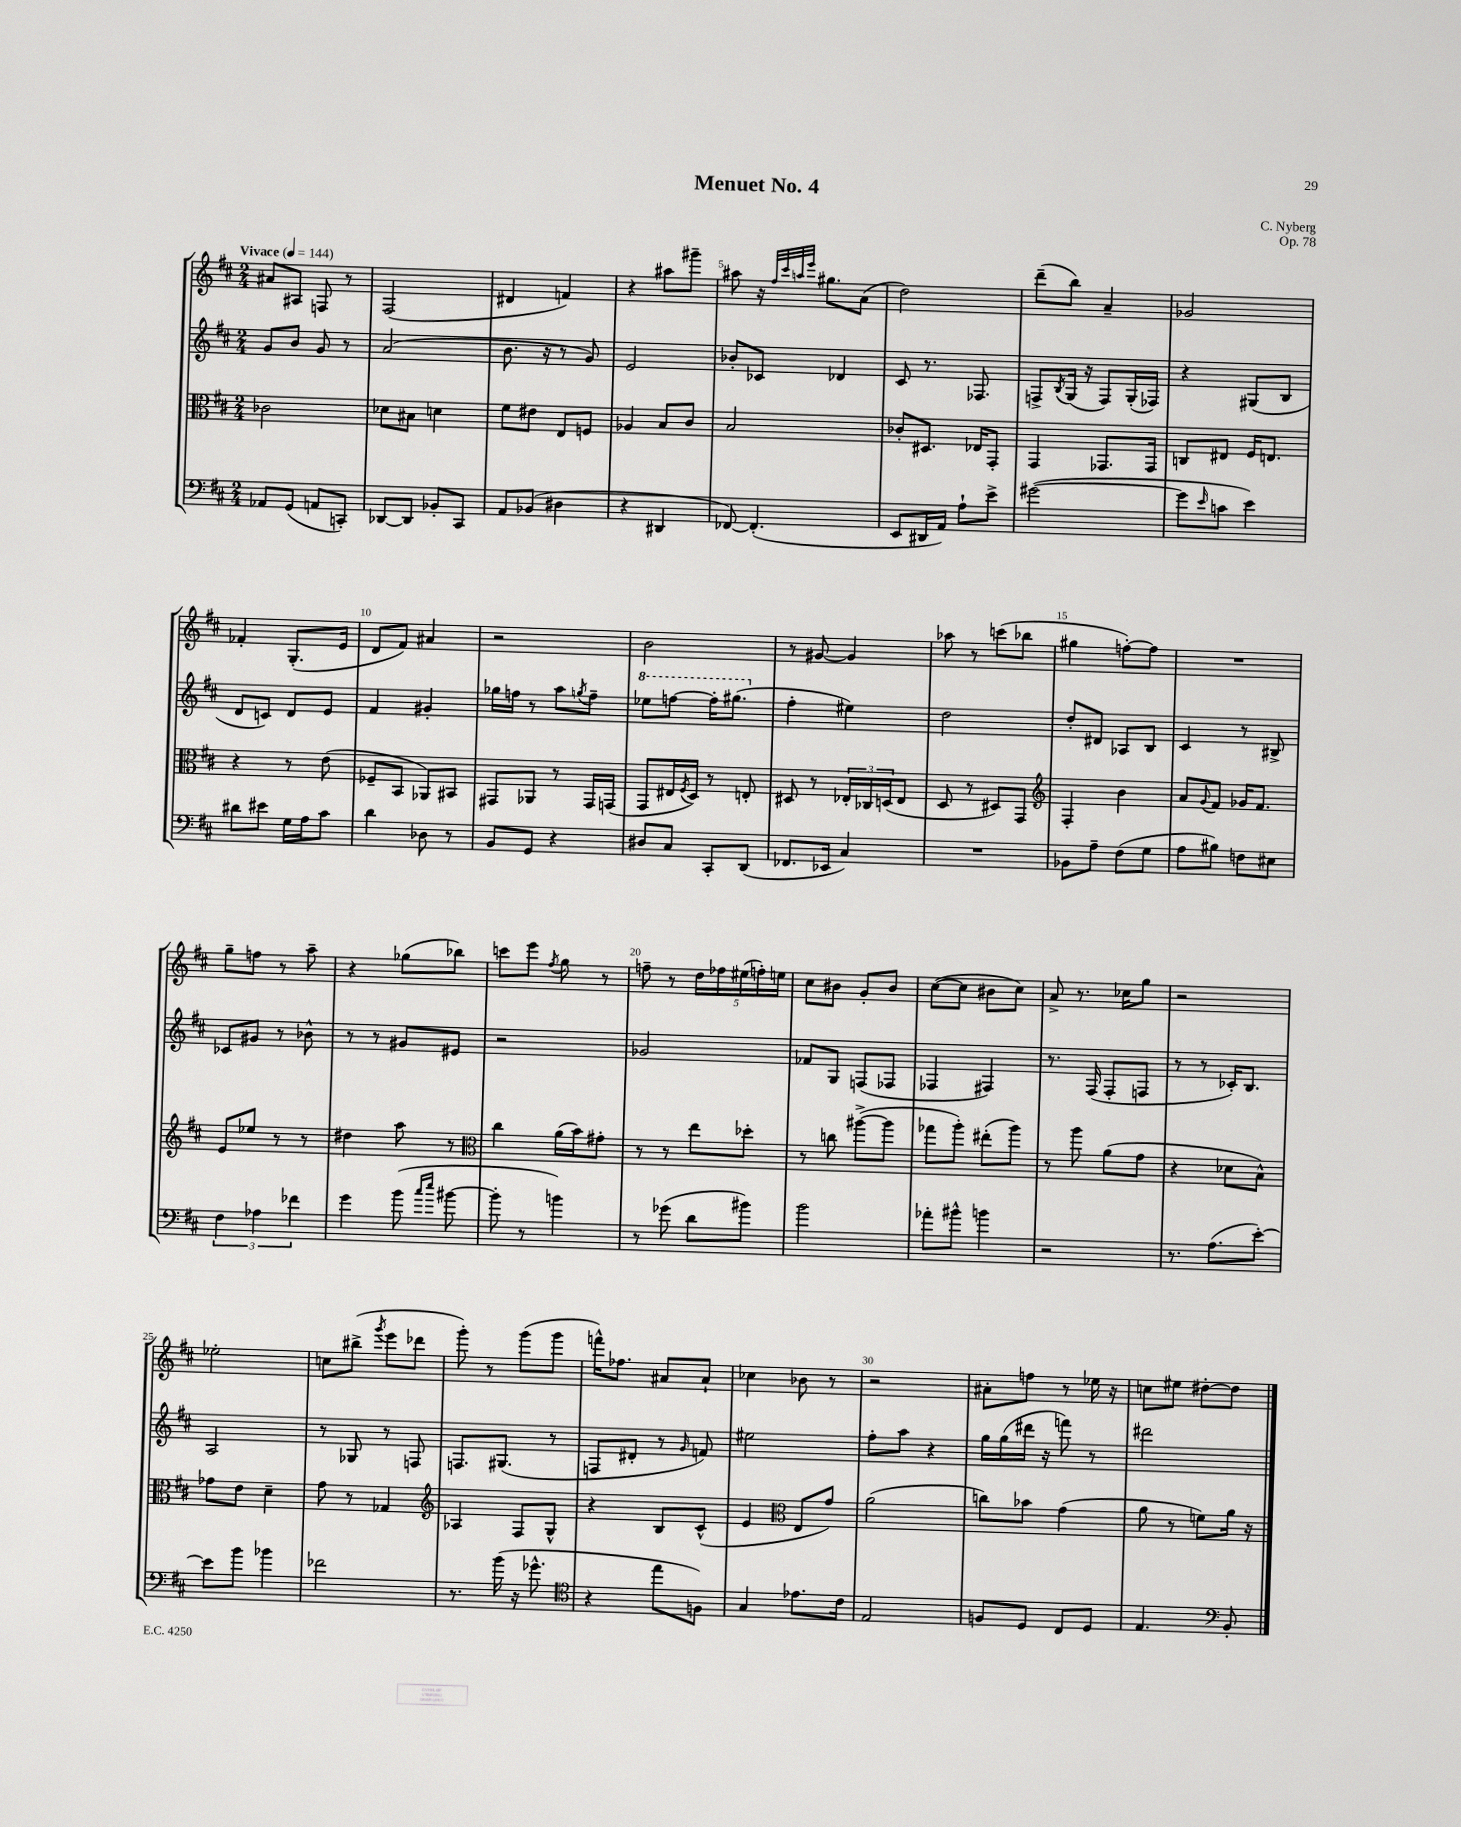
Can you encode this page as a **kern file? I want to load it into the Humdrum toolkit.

**kern	**kern	**kern	**kern
*staff4	*staff3	*staff2	*staff1
*clefF4	*clefC3	*clefG2	*clefG2
*k[f#c#]	*k[f#c#]	*k[f#c#]	*k[f#c#]
*M2/4	*M2/4	*M2/4	*M2/4
*MM144	*MM144	*MM144	*MM144
8AA-	2c-	8g	8a#
(8GG	.	8b	8A#
8AA	.	8g	8F
8CC')	.	8r	8r
=	=	=	=
[8DD-	8d-	(2a	(2F#
8DD-]	8B#	.	.
8BB-'	4d	.	.
8CC#	.	.	.
=	=	=	=
8AA	8f#	8.b	4d#
(8BB-	8e#	.	.
.	.	16r	.
4D#	8E	8r	4f)
.	8F	8g)	.
=	=	=	=
4r	4A-	2e	4r
4DD#	8B	.	8aa#
.	8c#	.	8ggg#~
=	=	=	=
[8FF-)	2B	8b-'	8aa#
(4.FF-']	.	8c-	16r
.	.	.	32qqff#
.	.	.	32qqccc#
.	.	.	32qqaa
.	.	.	32qqeee
.	.	.	8.gg#
.	.	4d-	.
.	.	.	(8a
=	=	=	=
8EE	8c-'	8c#	2dd)
16DD#	8.D#	8.r	.
16AA)	.	.	.
8A`	.	.	.
.	16E-	8.F-	.
8e^	8GG'	.	.
=	=	=	=
([2g#	4GG	8F^	(8ddd~
.	.	8qB	.
.	.	(16G	8bb)
.	.	16r	.
.	8.GG-	8F)	4a~
.	.	(16G'	.
.	16GG-	16F-)	.
=	=	=	=
8g#]	8C	4r	2g-
16qqe	.	.	.
8c	8E#	.	.
4e)	16F#	(8G#	.
.	8.E	.	.
.	.	8B	.
=	=	=	=
8d#	4r	8d	4f-'
8e#	.	8c)	.
16G	8r	8d	(8.G'
16A	.	.	.
8c#	(8e	8e	.
.	.	.	16e
=	=	=	=
4d	8F-~	4f#	8d
.	8BB	.	8f#)
8D-	8AA-)	4g#'	4a#
8r	8BB#	.	.
=	=	=	=
8BB	8GG#	16gg-	2r
.	.	16ff	.
8GG	8AA-	8r	.
4r	8r	8aa	.
.	.	8qgg	.
.	16GG#	8ff~	.
.	(16GG	.	.
=	=	=	=
8D#	8GG	8eee-	2b
8C#	16E#	[8fff	.
.	8qF#	.	.
.	16D)	.	.
8CC#'	8r	16fff']	.
.	.	(8.ggg#	.
(8DD	8E'	.	.
=	=	=	=
8.FF-	8D#	4ff#'	8r
.	8r	.	[8g#
16EE-	.	.	.
4C#)	24E-'	4ee#)	4g#]
.	24C-	.	.
.	(24D	.	.
.	8E-	.	.
=	=	=	=
2r	8D	2dd	8aa-
.	8r	.	8r
.	8D#)	.	(8ccc
.	8GG	.	8bb-
=	=	=	=
*	*clefG2	*	*
8BB-	4F#'	8dd'	4gg#
8A~	.	8d#	.
(8F#	4b	8A-	[8ff')
8G	.	8B	8ff]
=	=	=	=
8A	8a	4c#	2r
.	8qqg	.	.
8B#)	8f#	.	.
8F	16g-	8r	.
.	8.f#	.	.
8E#	.	8B#^	.
=	=	=	=
6F#	8e	8c-	8gg~
.	8ee-	8g#	8ff
6A-	.	.	.
.	8r	8r	8r
6f-	.	.	.
.	8r	8b-^^	8aa~
=	=	=	=
4g	4dd#	8r	4r
.	.	8r	.
(8b	8aa	8g#	(8gg-
16qqcc#	.	.	.
16qqee	.	.	.
[8b#	8r	8e#	8bb-)
=	=	=	=
*	*clefC3	*	*
8b#']	4cc#	2r	8ccc
8r	.	.	8eee
.	.	.	8qff#
4b)	(16a	.	8gg
.	16b)	.	.
.	8g#'	.	8r
=	=	=	=
8r	8r	2g-	8ff~
(8g-	8r	.	8r
8d	8ee	.	20dd
.	.	.	20ff-
.	.	.	(20ee#
8b#)	8dd-'	.	.
.	.	.	20ff')
.	.	.	20ee
=	=	=	=
2b	8r	8f-	8cc#
.	8cc	8G	8b#
.	([8aa#^	(8F	8g'
.	8aa#]	8F-	8b#
=	=	=	=
8a-'	8gg-	4F-	([8cc#
8b#^^	8aa')	.	8cc#]
4b	(8ee#'	4F#)	8b#
.	8aa)	.	8cc#)
=	=	=	=
2r	8r	8.r	8a^
.	8aa	.	8.r
.	.	(16F#	.
.	(8a	8F#'	.
.	.	.	16cc-
.	8g	8F	8gg
=	=	=	=
8.r	4r	8r	2r
.	.	8r	.
(8.A	.	.	.
.	8d-	16c-')	.
.	.	8.B	.
[8e')	8B^^)	.	.
=	=	=	=
8e]	8g-	2A	2ee-'
8b	8e	.	.
4b-	4d~	.	.
=	=	=	=
2f-	8g	8r	8cc
.	8r	8G-	(8bb#^
.	.	.	8qggg
.	4G-	8r	8eee
.	.	8F	8ddd-
=	=	=	=
*	*clefG2	*	*
8.r	4A-	8.F	8ggg')
.	.	.	8r
(16b	.	(8.G#	.
16r	8F#	.	(8ggg
8.g-^^	.	.	.
.	8G^^	8r	8ggg
=	=	=	=
*clefC4	*	*	*
4r	4r	8F	16fff^^)
.	.	.	8.ff-
.	.	8d#'	.
8ee	8B	8r	8a#
.	.	16qqg	.
8F)	(8c#^^	8f)	8a#`
=	=	=	=
4G	4e	2ee#	4cc-
*	*clefC3	*	*
8.e-	8E	.	8b-
.	8g)	.	8r
16c#	.	.	.
=	=	=	=
2E	(2a	8ff#'	2r
.	.	8aa	.
.	.	4r	.
=	=	=	=
8F	8cc)	16gg	8a#'
.	.	(16gg	.
8D	8b-	16ddd#	8ff
.	.	16r	.
8C#	(4g	8fff)	8r
8D	.	8r	16ee-
.	.	.	16r
=	=	=	=
4.E	8a	2ddd#	8cc
.	8r	.	8ee#
.	8f)	.	[8dd#'
*clefF4	*	*	*
8BB'	16a	.	8dd#]
.	16r	.	.
==	==	==	==
*-	*-	*-	*-
